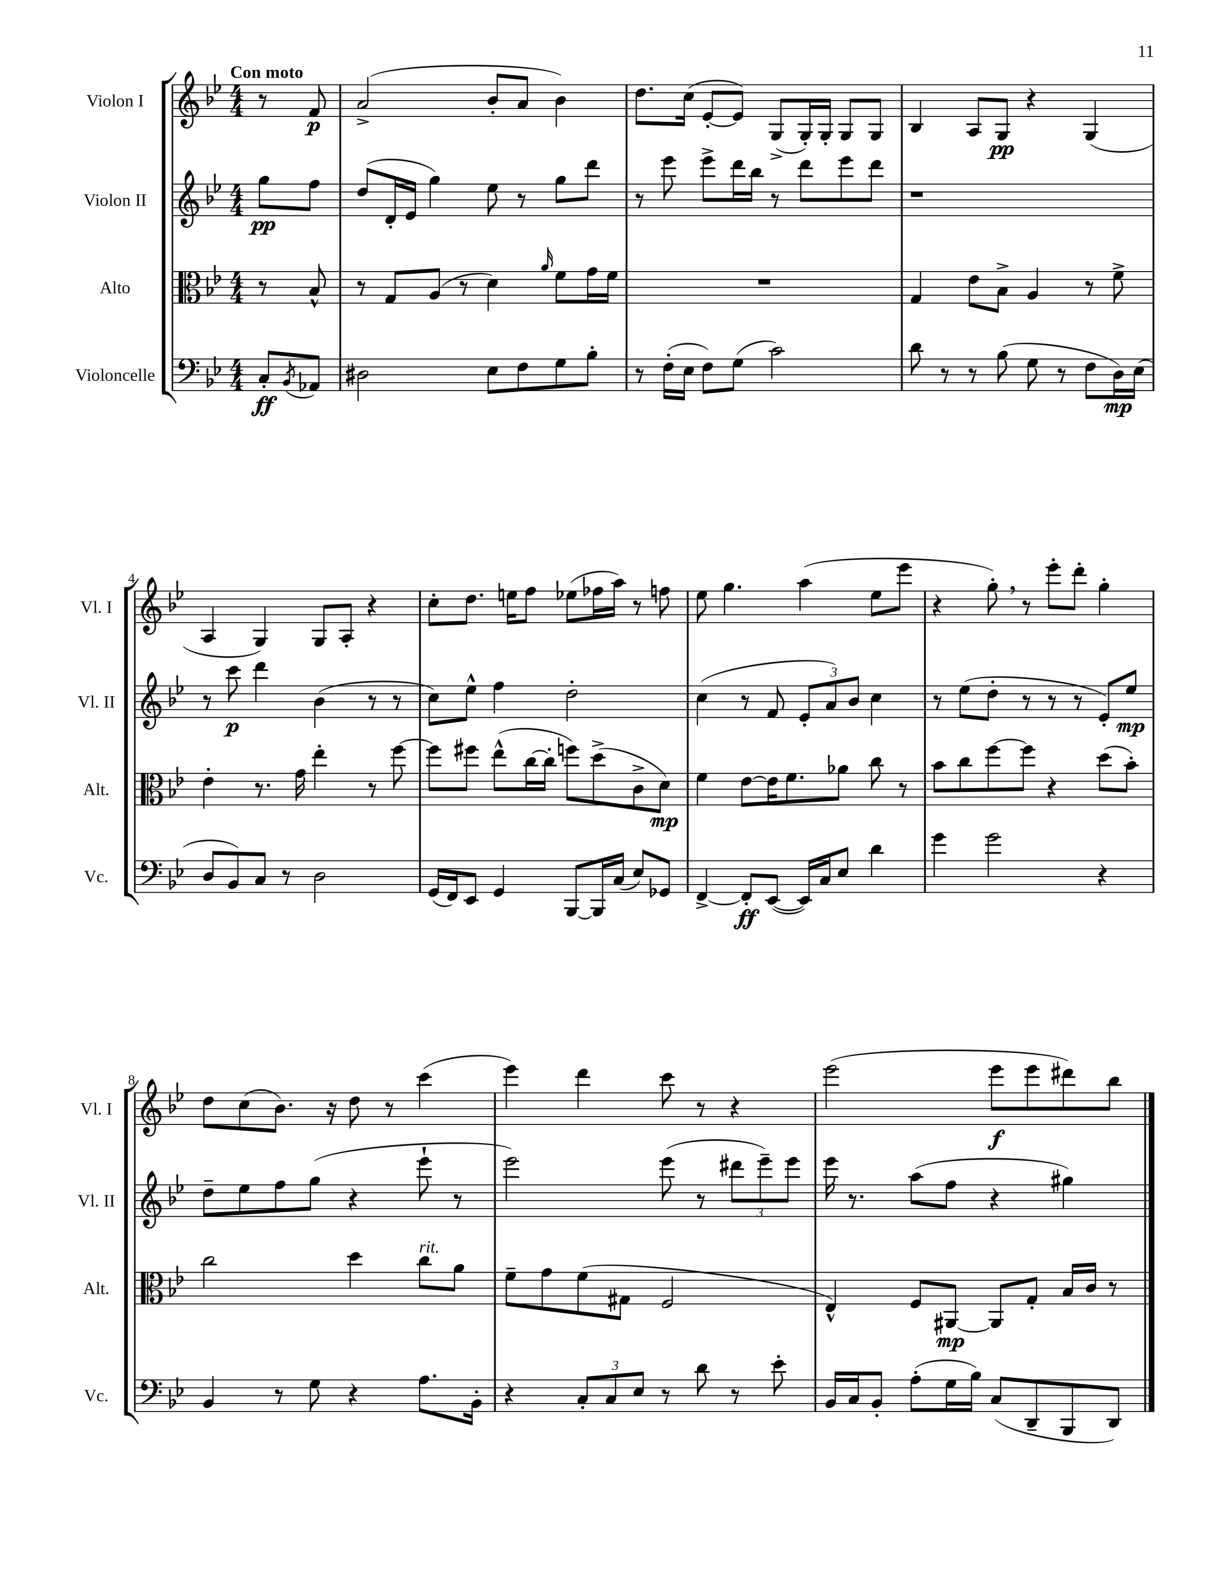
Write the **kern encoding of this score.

**kern	**kern	**kern	**kern
*staff4	*staff3	*staff2	*staff1
*clefF4	*clefC3	*clefG2	*clefG2
*k[b-e-]	*k[b-e-]	*k[b-e-]	*k[b-e-]
*M4/4	*M4/4	*M4/4	*M4/4
8C'	8r	8gg	8r
8qBB-	.	.	.
8AA-	8B-^^	8ff	8f
=	=	=	=
2D#	8r	(8dd	(2a^
.	8G	16d'	.
.	.	16e-	.
.	(8A	4gg)	.
.	8r	.	.
8E-	4d)	8ee-	8b-'
8F	.	8r	8a
.	16qqa	.	.
8G	8f	8gg	4b-)
8B-'	16g	8ddd	.
.	16f	.	.
=	=	=	=
8r	1r	8r	8.dd
(16F'	.	8eee-	.
16E-	.	.	(16cc
8F)	.	8eee-^	[8e-'
(8G	.	16ddd	8e-])
.	.	16bb-	.
2c)	.	8r	(8G^
.	.	8ddd	16G')
.	.	.	16G'
.	.	8eee-	8G
.	.	8ddd	8G
=	=	=	=
8d	4G	1r	4B-
8r	.	.	.
8r	8e-	.	8A
(8B-	8B-^	.	8G
8G	4A	.	4r
8r	.	.	.
8F	8r	.	(4G
16D)	8f^	.	.
(16E-	.	.	.
=	=	=	=
8D	4e-'	8r	4A
8BB-)	.	8ccc	.
8C	8.r	4ddd	4G)
8r	.	.	.
.	16g	.	.
2D	4ee-'	(4b-	8G
.	.	.	8A'
.	8r	8r	4r
.	[8ff	8r	.
=	=	=	=
(16GG	8ff]	8cc)	8cc'
16FF)	.	.	.
8EE-	8ff#	8ee-^^	8.dd
4GG	(8ee-^^	4ff	.
.	.	.	16ee
.	[16cc	.	8ff
.	16cc']	.	.
[8BBB-	8ff)	2dd'	(8ee-
16BBB-]	(8dd^	.	16ff-
(16C	.	.	16aa)
8E-)	8c^	.	8r
8GG-	8d)	.	8ff
=	=	=	=
[4FF^	4f	(4cc	8ee-
.	.	.	4.gg
8FF']	[8e-	8r	.
([8EE-	16e-]	8f	.
.	8.f	.	.
16EE-])	.	12e-'	(4aa
16C	.	.	.
.	.	12a)	.
8E-	8a-	.	.
.	.	12b-	.
4d	8cc	4cc	8ee-
.	8r	.	8eee-
=	=	=	=
4g	8b-	8r	4r
.	8cc	(8ee-	.
2g	[8ff	8dd'	8gg')
.	8ff]	8r	8r
.	4r	8r	8eee-'
.	.	8r	8ddd'
4r	(8dd	8e-')	4gg'
.	8b-')	8ee-	.
=	=	=	=
4BB-	2cc	8dd~	8dd
.	.	8ee-	(8cc
8r	.	8ff	8.b-)
8G	.	(8gg	.
.	.	.	16r
4r	4dd	4r	8dd
.	.	.	8r
8.A	8cc	8eee-`	(4ccc
.	8a	8r	.
16BB-'	.	.	.
=	=	=	=
4r	8f~	2eee-)	4eee-)
.	8g	.	.
12C'	(8f	.	4ddd
12C	.	.	.
.	8G#	.	.
12E-	.	.	.
8r	2F	(8eee-	8ccc
8d	.	8r	8r
8r	.	12ddd#	4r
.	.	12eee-~)	.
8e-'	.	.	.
.	.	12eee-	.
=	=	=	=
16BB-	4E-^^)	16eee-	(2eee-
16C	.	8.r	.
8BB-'	.	.	.
(8A'	8F	(8aa	.
16G	[8AA#	8ff	.
16B-)	.	.	.
(8C	8AA#]	4r	8eee-
8DD~	8G'	.	8eee-
8BBB-	16B-	4gg#)	8ddd#)
.	16c	.	.
8DD)	8r	.	8bb-
==	==	==	==
*-	*-	*-	*-
